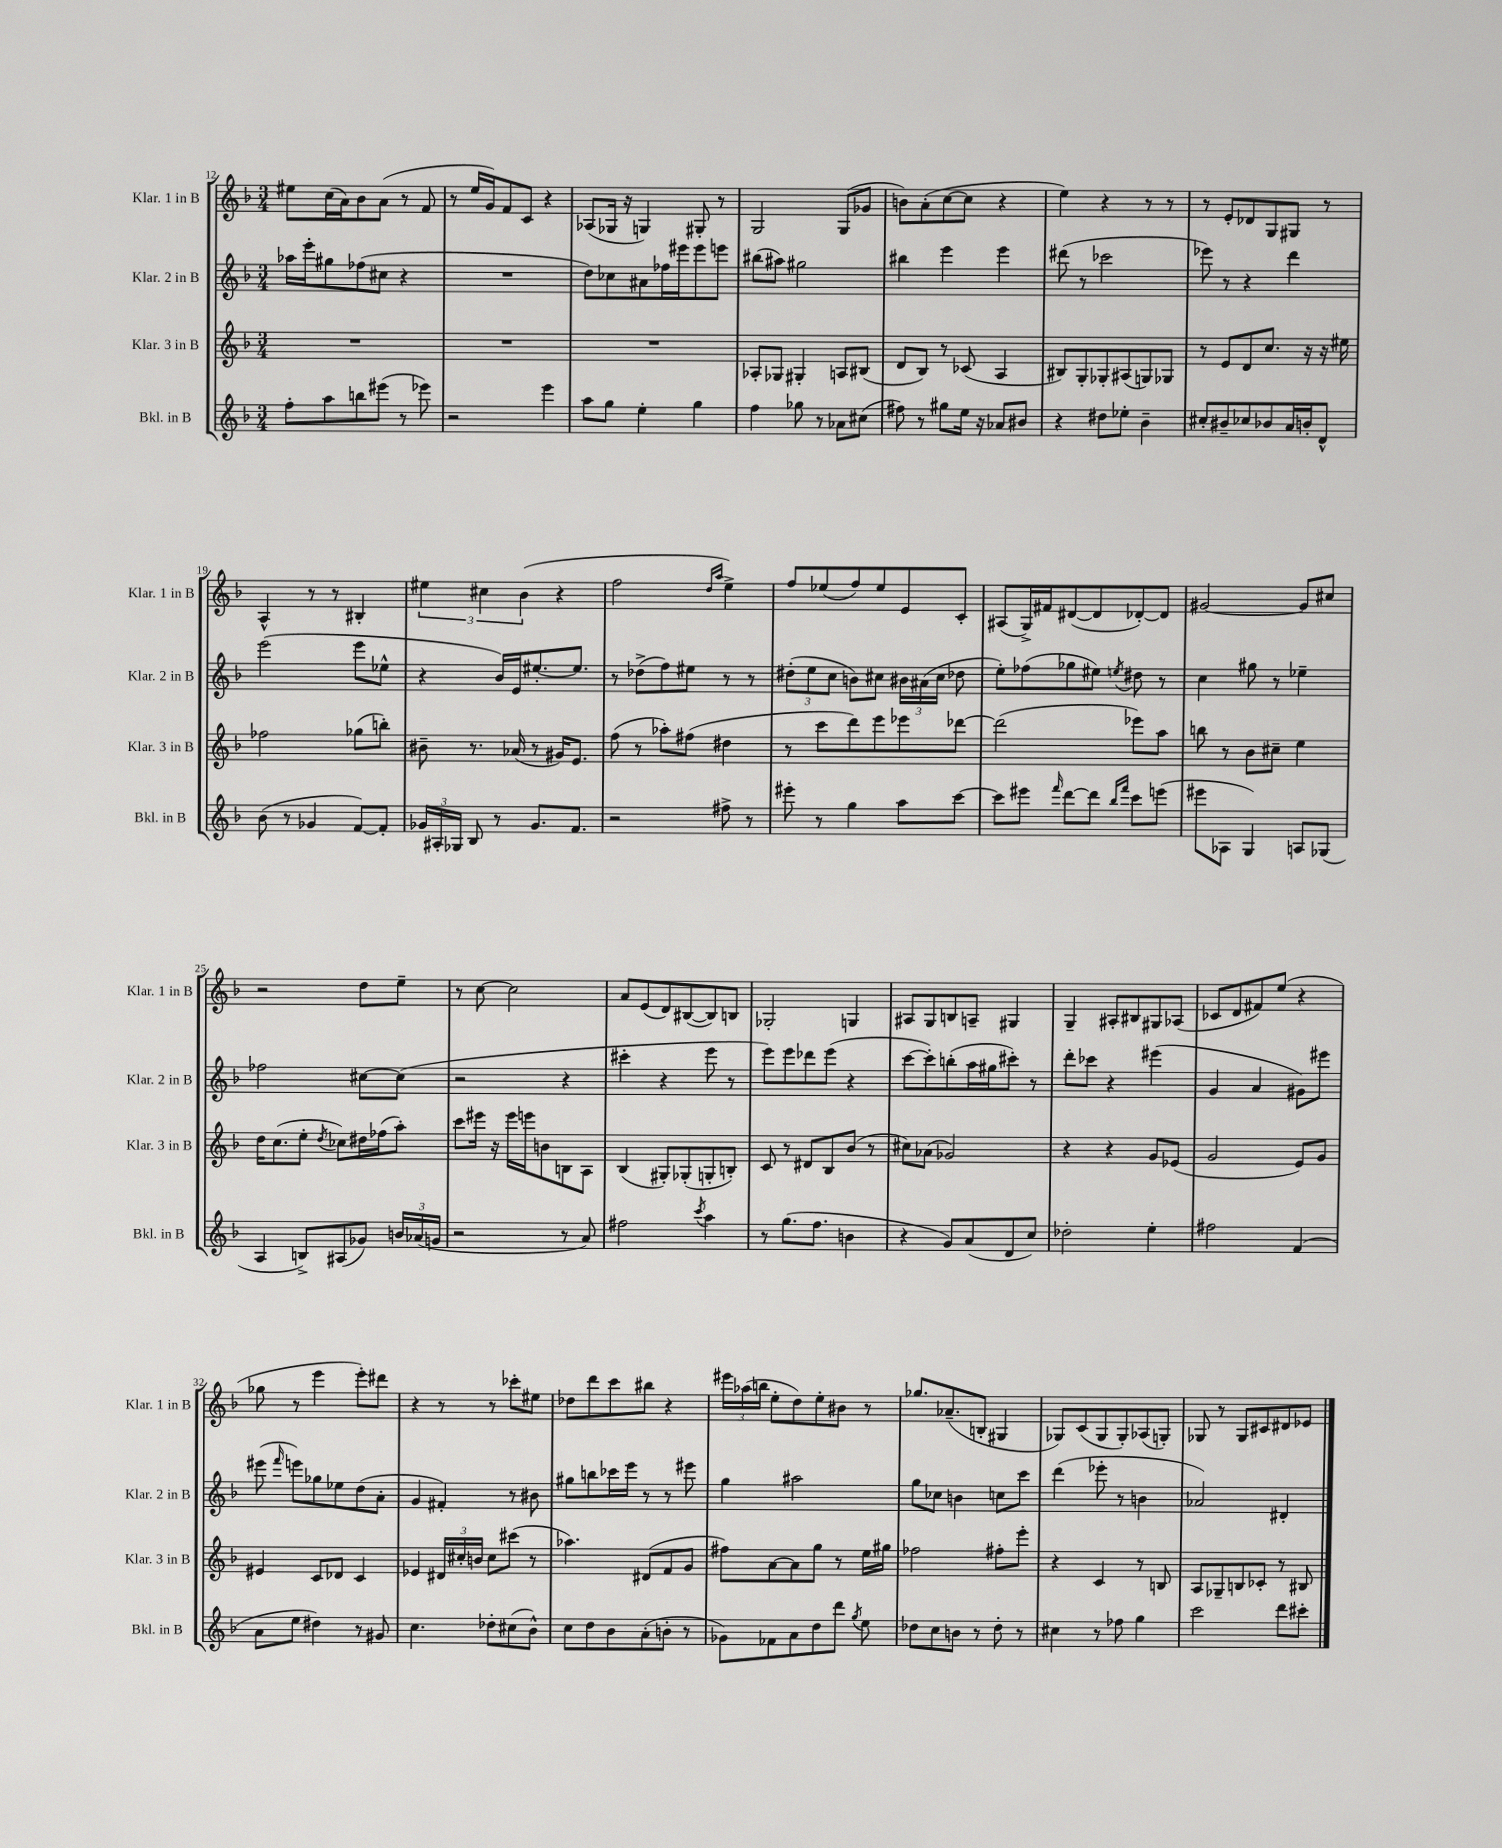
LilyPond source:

<<
\new StaffGroup <<
\new Staff = "s0" \with { instrumentName = "Klar. 1 in B" shortInstrumentName = "Klar. 1 in B" } {
    \clef treble \key f \major \numericTimeSignature \time 3/4
    \autoBeamOff eis''8[ c''16( a'16) bes'8 a'8]( r8 f'8 |
    r8 e''16[ g'16) f'8 c'8] r4 |
    aes8[( ges16] r16 g4) gis8-. r8 |
    g2 g8[( ges'8] |
    b'8[) a'8-.( c''8~ c''8] r4 |
    e''4) r4 r8 r8 |
    r8 e'8[-. des'8 g8 gis8] r8 |
    a4-^ r8 r8 bis4-. |
    \tuplet 3/2 { eis''4 cis''4 bes'4( } r4 |
    f''2 \grace { d''16[ a''16] } e''4->) |
    f''8[ ees''8( f''8) ees''8 e'8 c'8]-. |
    ais8[( g16->) fis'16 dis'8~( dis'8 des'8~-.) des'8] |
    gis'2~ gis'8[ cis''8] |
    r2 d''8[ e''8]-- |
    r8 c''8~ c''2 |
    a'8[ e'8( d'8) bis8~( bis8) b8] |
    ges2-. g4 |
    ais8[ g8 b8 a8]-- gis4 |
    g4-- ais8[-. bis8 gis8 aes8]( |
    ces'8[ d'8 fis'8) e''8]( r4 |
    ges''8 r8 e'''4 e'''8[-.) dis'''8] |
    r4 r8 r8 ces'''8[-. eis''8] |
    des''8[ d'''8 c'''8 bis''8] r4 |
    \tuplet 3/2 { eis'''16[ aes''16( b''16] } e''8[-. d''8) e''8-. bis'8] r8 |
    ges''8.[ aes'8.--( b8]-. gis4 |
    ges8[) c'8( ges8 ges8-.) aes8( g8]-.) |
    ges8 r8 ges8[ cis'8 dis'8 ees'8] \bar "|." |
}
\new Staff = "s1" \with { instrumentName = "Klar. 2 in B" shortInstrumentName = "Klar. 2 in B" } {
    \clef treble \key f \major \numericTimeSignature \time 3/4
    \autoBeamOff aes''16[ e'''16-. gis''8 fes''8( cis''8] r4 |
    R2. |
    d''8[) ces''8 ais'8 fes''16 eis'''16 eis'''8 e'''8] |
    bis''8[( ais''8]) gis''2 |
    bis''4 e'''4 e'''4 |
    dis'''8( r8 ces'''2 |
    ees'''8) r8 r4 d'''4 |
    e'''2( e'''8[ ees''8]-^ |
    r4 bes'16[) e'16 eis''8.~-. eis''8.] |
    r8 des''8[->( f''8) eis''8] r8 r8 |
    \tuplet 3/2 { dis''8[-.( e''8 c''8] } b'8[) cis''8] \tuplet 3/2 { bis'16[ ais'16( cis''16] } des''8 |
    e''8[-.) fes''8( ges''8 eis''8]) \acciaccatura { e''8 } dis''8 r8 |
    c''4 gis''8 r8 ees''4-- |
    fes''2 cis''8[~ cis''8]( |
    r2 r4 |
    cis'''4-. r4 e'''8 r8 |
    e'''8[) e'''8 des'''8 e'''8]( r4 |
    c'''8[~ c'''8-.) b''8-.( a''16 gis''16 cis'''8]-.) r8 |
    d'''8[-. ces'''8] r4 eis'''4( |
    g'4 a'4 gis'8[) eis'''8] |
    eis'''8( \grace { f'''16 } e'''8[) ges''8 ees''8 d''8( a'8]-. |
    g'4 fis'4-.) r8 bis'8 |
    gis''8[ b''8 ces'''16 e'''16] r8 r8 eis'''8 |
    g''4 ais''2 |
    g''8[ ces''8] b'4 c''8[ c'''8] |
    d'''4( ees'''8-. r8 b'4 |
    aes'2) dis'4-. \bar "|." |
}
\new Staff = "s2" \with { instrumentName = "Klar. 3 in B" shortInstrumentName = "Klar. 3 in B" } {
    \clef treble \key f \major \numericTimeSignature \time 3/4
    \autoBeamOff R2. |
    R2. |
    R2. |
    aes8[-. ges8] gis4-. a8[ bis8]( |
    d'8[ bes8]) r8 ces'8( a4 |
    bis8[) g8-. ges8-. ais8( g8) ges8] |
    r8 e'8[ d'8 c''8.] r16 r16 eis''16 |
    fes''2 ges''8[( b''8]-.) |
    bis'8-- r8. aes'16( r8 gis'16[) e'8.] |
    f''8( r8 aes''8[-.) fis''8]( dis''4 |
    r8 c'''8[ d'''8) e'''8 ees'''8 des'''8]~ |
    des'''2( ees'''8[) a''8] |
    b''8 r8 bes'8[ cis''8]-- e''4 |
    d''16[ c''8.( e''8]-. \acciaccatura { d''8 } ces''8[) dis''16 fes''16( a''8]-.) |
    c'''8[ eis'''16] r16 eis'''16[ e'''16 b'8 b8 a8] |
    bes4( gis8[-.) ges8-.( g8-. b8]-.) |
    c'8 r8 dis'8[ bes8 bes'8]( r8 |
    cis''8[) aes'8]( ges'2) |
    r4 r4 g'8[ ees'8]( |
    g'2 e'8[) g'8] |
    eis'4 c'8[ des'8] c'4 |
    ees'4 \tuplet 3/2 { dis'16[ cis''16-. b'16] } cis''8[ cis'''8]( r8 |
    aes''4.) dis'8[( f'8 g'8] |
    fis''8[) a'8~ a'8 g''8] r8 e''16[ gis''16] |
    fes''2 fis''8[-. e'''8]-. |
    r4 c'4 r8 b8 |
    a8[ ges8-- b8 ces'8]-. r8 bis8 \bar "|." |
}
\new Staff = "s3" \with { instrumentName = "Bkl. in B" shortInstrumentName = "Bkl. in B" } {
    \clef treble \key f \major \numericTimeSignature \time 3/4
    \autoBeamOff f''8[-. a''8 b''8 eis'''8]( r8 ees'''8) |
    r2 e'''4 |
    a''8[ g''8] e''4-. g''4 |
    f''4 ges''8 r8 aes'8[ cis''8]( |
    fis''8) r8 gis''8[ e''16] r16 aes'8[ bis'8] |
    r4 dis''8[ ees''8]-. bes'4-- |
    cis''8[-. bis'8-- ces''8 bes'8 a'16 b'16-. d'8]-^ |
    bes'8( r8 ges'4 f'8[~) f'8]-. |
    \tuplet 3/2 { ges'16[ ais16-. ges16] } bes8 r8 ges'8.[ f'8.] |
    r2 fis''8-> r8 |
    eis'''8-. r8 g''4 a''8[ c'''8]~ |
    c'''8[ eis'''8] \grace { f'''16 } d'''8[~ d'''8] \grace { bes''16[ f'''16] } c'''8[ e'''8]( |
    eis'''8[ aes8] g4) a8[ ges8]( |
    a4 b8[->) ais8( ges'8]) \tuplet 3/2 { b'16[ aes'16( g'16] } |
    r2 r8 a'8) |
    fis''2 \acciaccatura { c'''8 } a''4 |
    r8 g''8.[( f''8.] b'4 |
    r4 g'8[) a'8( d'8 c''8]) |
    des''2-. e''4-. |
    fis''2 f'4( |
    a'8[ e''8] dis''4) r8 gis'8 |
    c''4. des''8[-. cis''8( bes'8]-^) |
    c''8[ d''8 bes'8 a'8-.( b'8]-. r8 |
    ges'8[) fes'8 a'8 d''8 d'''8] \acciaccatura { g''8 } e''8 |
    des''8[ c''8 b'8] r8 des''8-. r8 |
    cis''4 r8 fes''8 g''4 |
    c'''2 d'''8[ cis'''8]-. \bar "|." |
}
>>
>>
\layout { \context { \Score currentBarNumber = #12 } }
